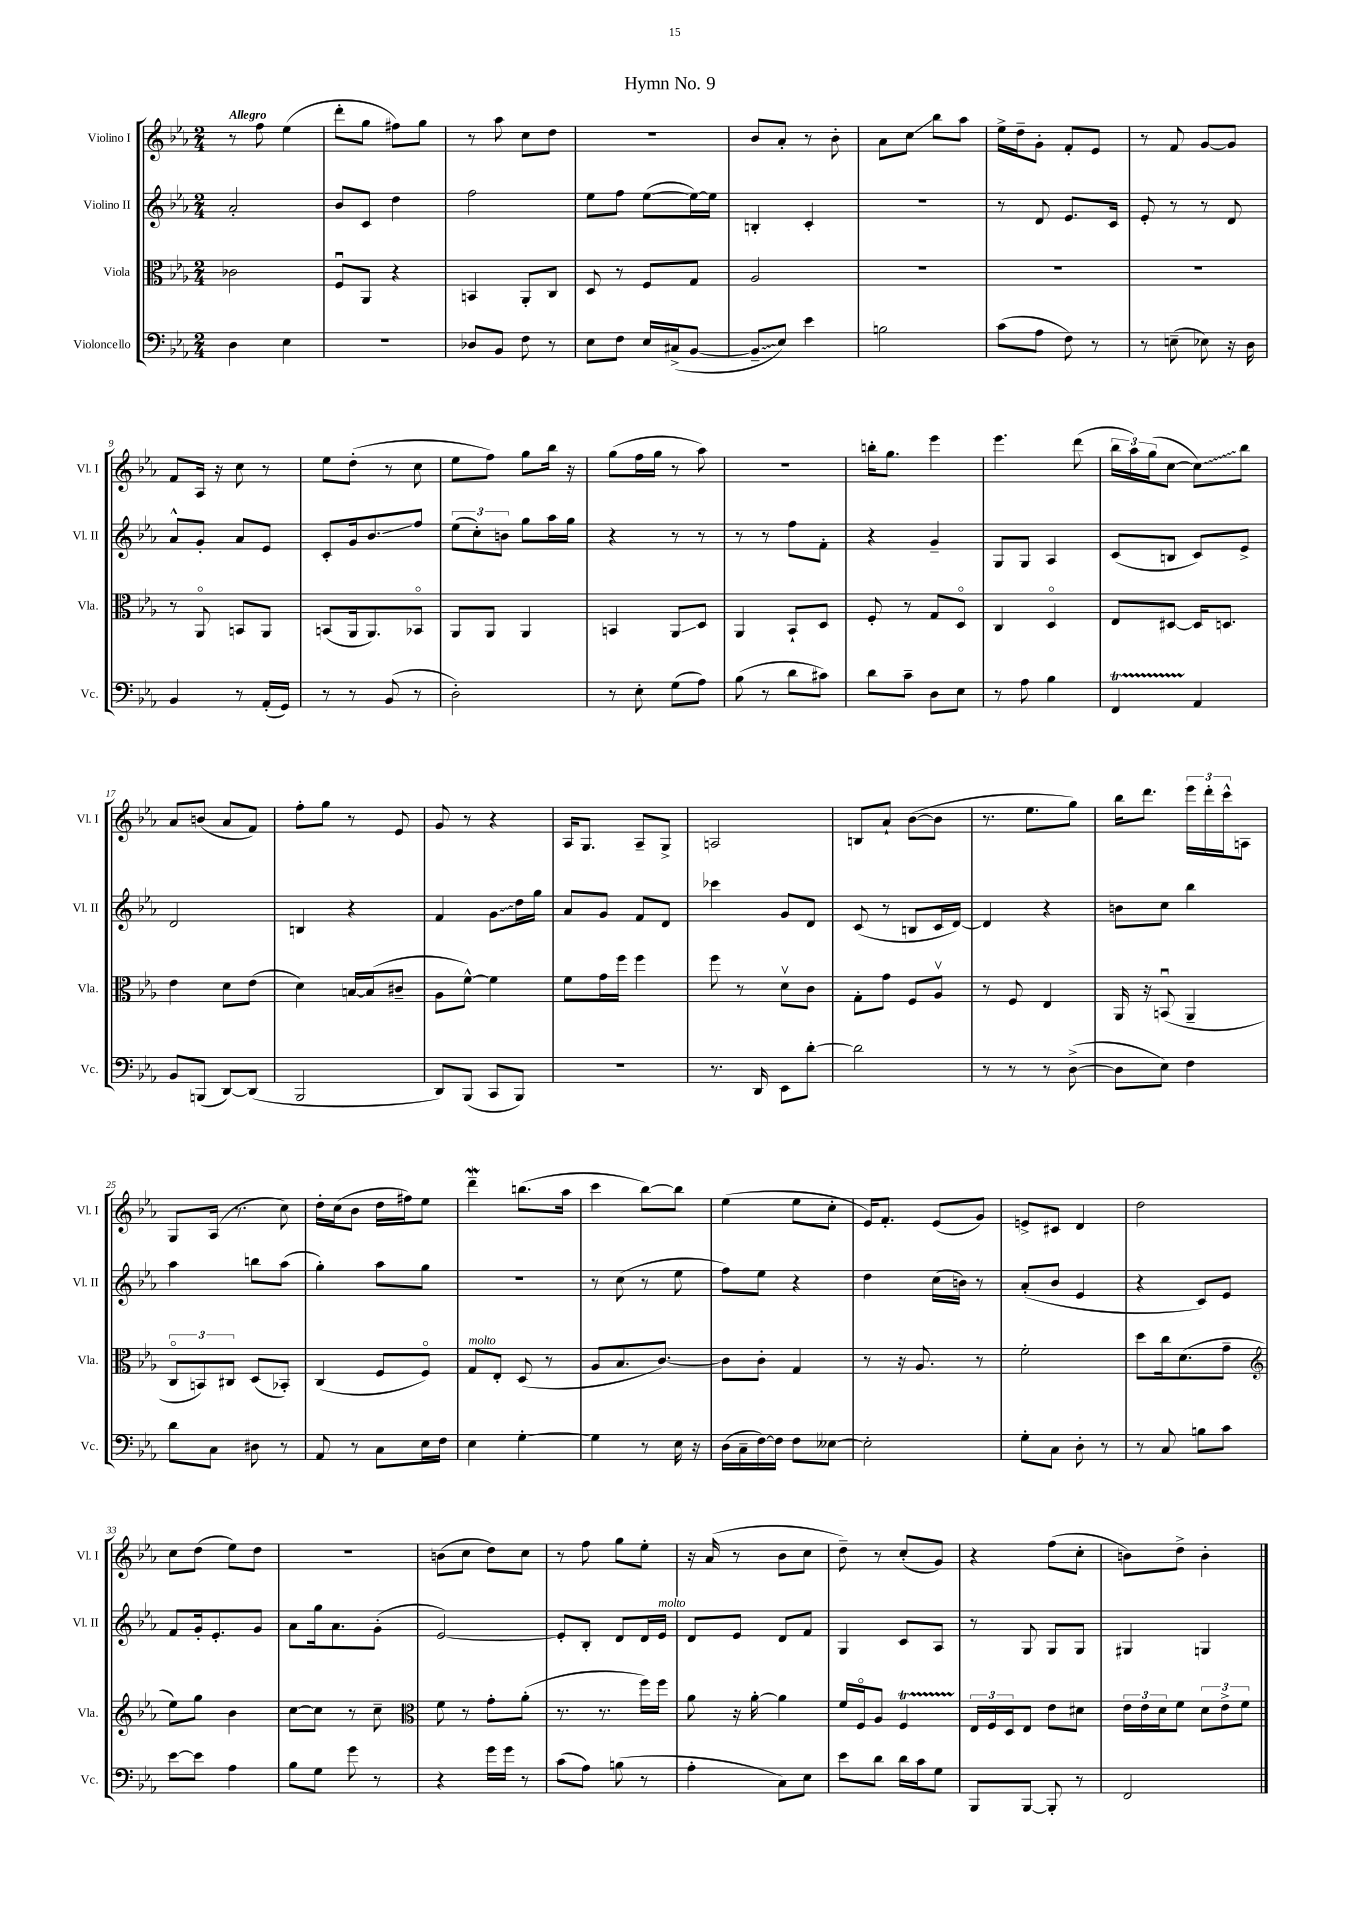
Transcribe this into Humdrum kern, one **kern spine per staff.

**kern	**kern	**kern	**kern
*staff4	*staff3	*staff2	*staff1
*clefF4	*clefC3	*clefG2	*clefG2
*k[b-e-a-]	*k[b-e-a-]	*k[b-e-a-]	*k[b-e-a-]
*M2/4	*M2/4	*M2/4	*M2/4
4D\	2c-\	2a-'/	8r
.	.	.	8ff\
4E-\	.	.	(4ee-\
=	=	=	=
2r	8Fu/L	8b-/L	8ddd'\L
.	8AA-/J	8c/J	8gg\J
.	4r	4dd\	8ff#\L)
.	.	.	8gg\J
=	=	=	=
8D-/L	4BB/	2ff\	8r
8BB-/J	.	.	8aa-\
8F\	8AA-'/L	.	8cc\L
8r	8C/J	.	8dd\J
=	=	=	=
8E-\L	8D/	8ee-\L	2r
8F\J	8r	8ff\J	.
16E-/LL	8F/L	([8ee-\L	.
(16C#^/J	.	.	.
[8BB-/J	8G/J	16ee-\_L)	.
.	.	16ee-\]JJ	.
=	=	=	=
8BB-~/]L	2A-/	4B'/	8b-/L
8E-/J)	.	.	8a-'/J
4e-\	.	4c'/	8r
.	.	.	8b-'\
=	=	=	=
2B\	2r	2r	8a-\L
.	.	.	8cc\J
.	.	.	8bb-\L
.	.	.	8aa-\J
=	=	=	=
(8c\L	2r	8r	16ee-^\LL
.	.	.	16dd~\J
8A-\J	.	8d/	8g'\J
8F\)	.	8.e-/L	8f'/L
8r	.	.	8e-/J
.	.	16c/Jk	.
=	=	=	=
8r	2r	8e-'/	8r
(8E~\	.	8r	8f/
8E-\)	.	8r	[8g/L
16r	.	8d/	8g/]J
16D\	.	.	.
=	=	=	=
4BB-/	8r	8a-^^/L	8f/L
.	8AA-o/	8g'/J	16A-/Jk
.	.	.	16r
8r	8BB/L	8a-/L	8cc\
(16AA-'/LL	8AA-/J	8e-/J	8r
16GG/JJ)	.	.	.
=	=	=	=
8r	(8BB/L	8c'/L	8ee-\L
8r	16AA-/k	16g/k	(8dd'\J
.	8.AA-/)	8.b-/	.
(8BB-/	.	.	8r
8r	8BB-o/J	8ff/J	8cc\
=	=	=	=
2D'\)	8AA-/L	(12ee-\L	8ee-\L
.	.	12cc'\)	.
.	8AA-/J	.	8ff\J)
.	.	12b\J	.
.	4AA-/	8gg\L	8gg\L
.	.	16aa-\L	16bb-\Jk
.	.	16gg\JJ	16r
=	=	=	=
8r	4BB/	4r	(8gg\L
8E-'\	.	.	16ff\L
.	.	.	16gg\JJ
(8G\L	8AA-/L	8r	8r
8A-\J)	8D/J	8r	8aa-\)
=	=	=	=
(8B-\	4AA-/	8r	2r
8r	.	8r	.
8d\L	8BB-`/L	8ff\L	.
8c#\J)	8D/J	8f'\J	.
=	=	=	=
8d\L	8F'/	4r	16bb'\LK
.	.	.	8.gg\J
8c~\J	8r	.	.
8D\L	8G/L	4g~/	4eee-\
8E-\J	8Do/J	.	.
=	=	=	=
8r	4C/	8G/L	4.eee-\
8A-\	.	8G/J	.
4B-\	4Do/	4A-/	.
.	.	.	(8ddd\
=	=	=	=
4FF/	8E-/L	(8c/L	24bb-\LL
.	.	.	24aa-\)
.	.	.	(24gg\J
.	[8D#/J	8B/J	[8cc\J
4AA-/	16D#/]LK	8c/L)	8cc\]L)
.	8.D/J	.	.
.	.	8e-^/J	8bb-\J
=	=	=	=
8BB-/L	4e-\	2d/	8a-/L
(8BBB/J	.	.	(8b/J
[8DD/L)	8d\L	.	8a-/L
(8DD/]J	(8e-\J	.	8f/J)
=	=	=	=
2BBB-/	4d\)	4B/	8ff'\L
.	.	.	8gg\J
.	[16B/LL	4r	8r
.	(16B/]J	.	.
.	8c#~/J	.	8e-/
=	=	=	=
8DD/L)	8A-\L	4f/	8g/
(8BBB-/J	[8f^^\J)	.	8r
8CC/L	4f\]	8g\L	4r
8BBB-/J)	.	16dd\L	.
.	.	16gg\JJ	.
=	=	=	=
2r	8f\L	8a-/L	16A-/LK
.	.	.	8.G/J
.	16g\L	8g/J	.
.	16ff\JJ	.	.
.	4ff\	8f/L	8A-~/L
.	.	8d/J	8G^/J
=	=	=	=
8.r	8ff\	4ccc-\	2A/
.	8r	.	.
16DD/	.	.	.
8EE-\L	8dv\L	8g/L	.
[8d'\J	8c\J	8d/J	.
=	=	=	=
2d\]	8G'\L	(8c/	8B/L
.	8g\J	8r	8a-`/J
.	8F/L	8B/L	([8b-\L
.	8A-v/J	16c/L	8b-\]J
.	.	[16d/JJ)	.
=	=	=	=
8r	8r	4d/]	8.r
8r	8F/	.	.
.	.	.	8.ee-\L
8r	4E-/	4r	.
([8D^\	.	.	8gg\J)
=	=	=	=
8D\]L	16AA-/	8b\L	16bb-\LK
.	16r	.	8.ddd\J
8E-\J)	(8BBu/	8cc\J	.
4F\	4AA-~/	4bb-\	24eee-\LL
.	.	.	24ddd'\
.	.	.	24ccc^^\J
.	.	.	8A\J
=	=	=	=
8d\L	12Co/L	4aa-\	8G/L
.	12BB/)	.	.
8C\J	.	.	(16A-/Jk
.	12C#/J	.	.
.	.	.	8.r
8D#\	(8D/L	8bb\L	.
8r	8BB-'/J)	(8aa-\J	8cc\)
=	=	=	=
8AA-/	(4C/	4gg'\)	16dd'\LL
.	.	.	(16cc\J
8r	.	.	8b-\J
8C\L	8F/L	8aa-\L	16dd\LL
.	.	.	16ff#\J)
16E-\L	8Fo/J)	8gg\J	8ee-\J
16F\JJ	.	.	.
=	=	=	=
4E-\	8G/L	2r	4ddd~\
.	8E-'/J	.	.
[4G'\	(8D/	.	(8.bb\L
.	8r	.	.
.	.	.	16aa-\Jk
=	=	=	=
4G\]	8A-/L	8r	4ccc\
.	8.B-/	(8cc\	.
8r	.	8r	[8bb-\L)
.	[8.c/J)	.	.
16E-\	.	8ee-\	8bb-\]J
16r	.	.	.
=	=	=	=
(16D\LL	8c\]L	8ff\L)	(4ee-\
16C~\	.	.	.
[16F\)	8c'\J	8ee-\J	.
16F\]JJ	.	.	.
8F\L	4G/	4r	8ee-\L
[8E--\J	.	.	8cc'\J
=	=	=	=
2E--'\]	8r	4dd\	16e-/LK)
.	.	.	8.f'/J
.	16r	.	.
.	8.A-/	.	.
.	.	(16cc\LL	(8e-/L
.	.	16b\JJ)	.
.	8r	8r	8g/J)
=	=	=	=
8G'\L	2f'\	(8a-'/L	8e^/L
8C\J	.	8b-/J	8c#/J
8D'\	.	4e-/	4d/
8r	.	.	.
=	=	=	=
8r	8dd\L	4r	2dd\
8C/	16cc\k	.	.
.	(8.d\	.	.
8B\L	.	8c/L)	.
8c\J	8g~\J	8e-/J	.
=	=	=	=
*	*clefG2	*	*
[8e-\L	8ee-\L)	8f/L	8cc\L
8e-\]J	8gg\J	16g'/k	(8dd\J
.	.	8.e-'/	.
4A-\	4b-\	.	8ee-\L)
.	.	8g/J	8dd\J
=	=	=	=
8B-\L	[8cc\L	8a-\L	2r
8G\J	8cc\]J	16gg\k	.
.	.	8.a-\	.
8g\	8r	.	.
8r	8cc~\	(8g'\J	.
=	=	=	=
*	*clefC3	*	*
4r	8f\	[2e-/)	(8b\L
.	8r	.	8cc\J
16g\LL	8g'\L	.	8dd\L)
16g\JJ	.	.	.
8r	(8a-'\J	.	8cc\J
=	=	=	=
(8c\L	8.r	8e-'/]L	8r
8A-\J)	.	8B-'/J	8ff\
.	8.r	.	.
(8B\	.	8d/L	8gg\L
8r	16ff\LL)	16d/L	8ee-'\J
.	16ff\JJ	16e-/JJ	.
=	=	=	=
4A-'\	8a-\	8d/L	16r
.	.	.	(16a-/
.	16r	8e-/J	8r
.	[16a-'\	.	.
8C\L)	4a-\]	8d/L	8b-\L
8E-\J	.	8f/J	8cc\J
=	=	=	=
8e-\L	16f/LL	4G/	8dd~\)
.	16Fo/J	.	.
8d\J	8A-/J	.	8r
16d\LL	4F/	8c/L	(8cc'/L
16c\J	.	.	.
8G\J	.	8A-/J	8g/J)
=	=	=	=
8BBB-/L	24E-/LL	8r	4r
.	24F/	.	.
.	24D/J	.	.
[8BBB-/J	8E-/J	8G/	.
8BBB-'/]	8e-\L	8G/L	(8ff\L
8r	8d#\J	8G/J	8cc'\J
=	=	=	=
2FF/	24e-\LL	4G#/	8b\L)
.	24e-\	.	.
.	24d\J	.	.
.	8f\J	.	8dd^\J
.	12d\L	4G/	4b'\
.	12e-^\	.	.
.	12f\J	.	.
==	==	==	==
*-	*-	*-	*-
